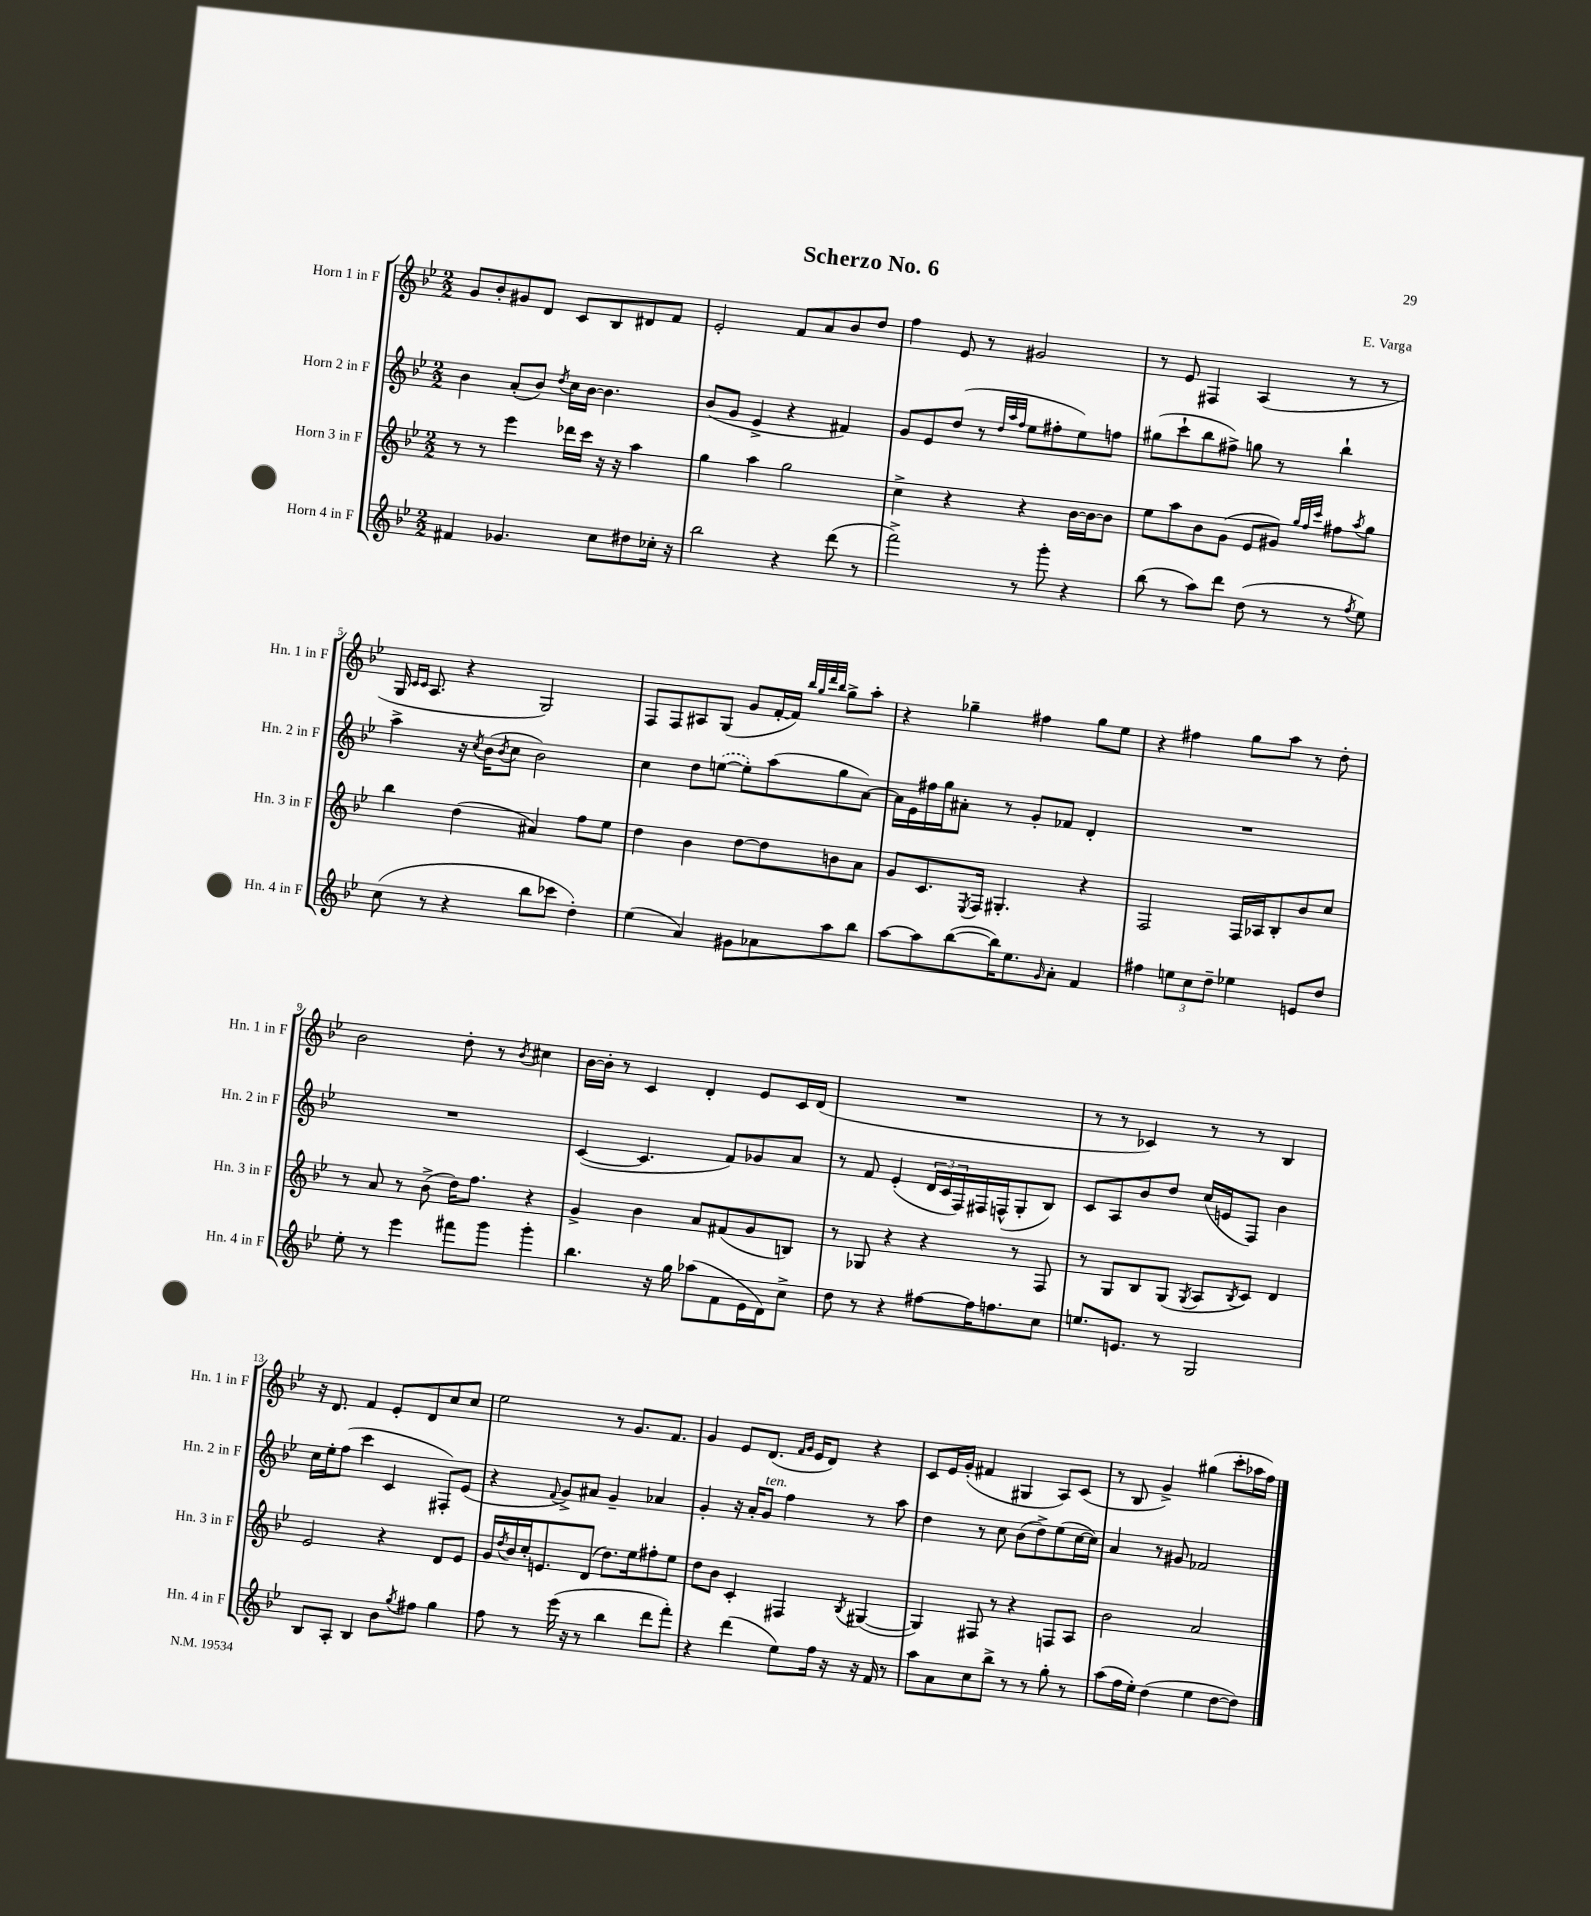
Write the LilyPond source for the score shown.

\header { title = "Scherzo No. 6" composer = "E. Varga" }
<<
\new StaffGroup <<
\new Staff = "s0" \with { instrumentName = "Horn 1 in F" shortInstrumentName = "Hn. 1 in F" } {
    \clef treble \key bes \major \numericTimeSignature \time 2/2
    g'8 bes'8-. gis'8 d'8 c'8 bes8 dis'8 f'8 |
    ees'2-. f'8 a'8 bes'8 d''8 |
    f''4 ees'8 r8 gis'2 |
    r8 ees'8 fis4 a4( r8 r8 |
    g16 \grace { c'16 c'16 } a8. r4 g2) |
    f8 f8 ais8 g8( g'8 f'16~-. f'16) \grace { bes''32 g''32 d'''32 bes''32 } g''8-> a''8-. |
    r4 ges''4-- fis''4 ges''8 ees''8 |
    r4 fis''4 g''8 a''8 r8 d''8-. |
    bes'2 d''8-. r8 \acciaccatura { bes'8 } cis''4 |
    bes'16~ bes'16-. r8 c'4 d'4-. ees'8 c'16 d'16( |
    R1 |
    r8 r8 ces'4) r8 r8 bes4 |
    r16 d'8. f'4 ees'8-. d'8 c''8 c''8 |
    ees''2 r8 g'8. f'8. |
    g'4 ees'8 d'8.( \grace { f'16 g'16 } ees'16 d'8) r4 |
    c'8 ees'16 g'16-.( fis'4 gis4 a8) c'8( |
    r8 bes8 g'4->) gis''4( c'''8-. aes''16 f''16) \bar "|." |
}
\new Staff = "s1" \with { instrumentName = "Horn 2 in F" shortInstrumentName = "Hn. 2 in F" } {
    \clef treble \key bes \major \numericTimeSignature \time 2/2
    bes'4 a'8-.( bes'8) \acciaccatura { d''8 } c''16 bes'16~ bes'4. |
    bes'8( g'8 ees'4-> r4 fis'4) |
    g'8 ees'8 d''8( r8 \grace { d''32 a''32 f''32 } ees''8 fis''8-. ees''8) f''8 |
    gis''8( c'''8-! bes''8 fis''8->) g''8 r8 bes''4-! |
    a''4-> r16 \acciaccatura { c''8 } bes'16( \acciaccatura { bes'8 } c''8 bes'2) |
    c''4 d''8 \once \slurDashed e''8~( e''8-.) a''8( g''8 a'8~) |
    a'16 ees'16 fis''16 g''16 ais'8-. r8 g'8-. fes'8 d'4-. |
    R1 |
    R1 |
    c'4~( c'4. f'8) ges'8 a'8 |
    r8 f'8 ees'4-.( \tuplet 3/2 { d'16 c'16 f16) } fis16 f16-^( g8-. bes8) |
    c'8 a8 bes'8 d''8 c''16( e'16 f8) bes'4 |
    c''16 ees''16-. f''8( c'''4 c'4 fis8-.) ees'8( |
    r4 \appoggiatura { f'8 } g'8->) ais'8 g'4-- aes'4 |
    g'4-. r16 a'16-. g'8^\markup { \italic "ten." } f''4 r8 a''8 |
    d''4 r8 c''8 bes'8( d''8->) ees''8( c''16~ c''16) |
    a'4 r8 gis'8 fes'2 \bar "|." |
}
\new Staff = "s2" \with { instrumentName = "Horn 3 in F" shortInstrumentName = "Hn. 3 in F" } {
    \clef treble \key bes \major \numericTimeSignature \time 2/2
    r8 r8 ees'''4 des'''16 c'''16 r16 r16 a''4 |
    g''4 a''4 g''2 |
    c''4-> r4 r4 bes'16~ bes'16~ bes'8 |
    ees''8 a''8 bes'8 g'8( ees'8 gis'8) \grace { g''32 f''32 c'''32 } fis''8 \acciaccatura { a''8 } g''8 |
    bes''4 d''4( ais'4) f''8 ees''8 |
    d''4 bes'4 d''8~ d''8 b'8 a'8 |
    g'8 c'8. \acciaccatura { ees8 } f16 gis4.-. r4 |
    f2 f16 aes16 bes8-. bes'8 c''8 |
    r8 a'8 r8 bes'8->( d''16) f''8. r4 |
    g'4-> bes'4 a'8 fis'8( g'8 b8) |
    r8 ges8 r4 r4 r8 f8 |
    r8 g8 bes8 g8( \acciaccatura { g8 } a8 \acciaccatura { bes8 } c'8) d'4 |
    ees'2 r4 d'8 ees'8 |
    g'16 \acciaccatura { d''8 } bes'16 c''16-. e'8. d'8( d''8.) ees''16 fis''8-. ees''8 |
    d''8 bes'8 c'4-. fis4 \acciaccatura { bes8 } gis4~( |
    gis4) fis8 r8 r4 f8 a8 |
    bes'2 a'2 \bar "|." |
}
\new Staff = "s3" \with { instrumentName = "Horn 4 in F" shortInstrumentName = "Hn. 4 in F" } {
    \clef treble \key bes \major \numericTimeSignature \time 2/2
    fis'4 ges'4. c''8 dis''8 ces''16-. r16 |
    bes''2 r4 d'''8( r8 |
    f'''2->) r8 g'''8-. r4 |
    bes''8( r8 a''8) d'''8 d''8( r8 r8 \acciaccatura { f''8 } ees''8) |
    c''8( r8 r4 bes''8 ces'''8 d''4-.) |
    ees''4( a'4) gis'8 aes'8 a''8 bes''8 |
    a''8~ a''8 bes''8~( bes''16) ees''8. \grace { g'16 } a'8-. f'4 |
    fis''4 \tuplet 3/2 { e''8 c''8 d''8-- } ees''4 e'8 d''8 |
    ees''8-. r8 ees'''4 fis'''8 g'''8 g'''4-. |
    bes''4. r16 g''16 aes''8( f'8 ees'16 d'16) c''8-> |
    d''8 r8 r4 fis''8~ fis''16 f''8. c''8 |
    e''8. e'8. r8 g2 |
    bes8 a8-. bes4 bes'8 \acciaccatura { g''8 } fis''8 g''4 |
    f''8 r8 ees'''16( r16 r8 bes''4 d'''8 f'''8-.) |
    r4 d'''4( ees''8) f''16 r16 r16 f'16 r8 |
    a''8 a'8 c''8 bes''8-> r8 r8 g''8-. r8 |
    a''8( f''16 ees''16-.) d''4( ees''4 d''8~ d''8) \bar "|." |
}
>>
>>
